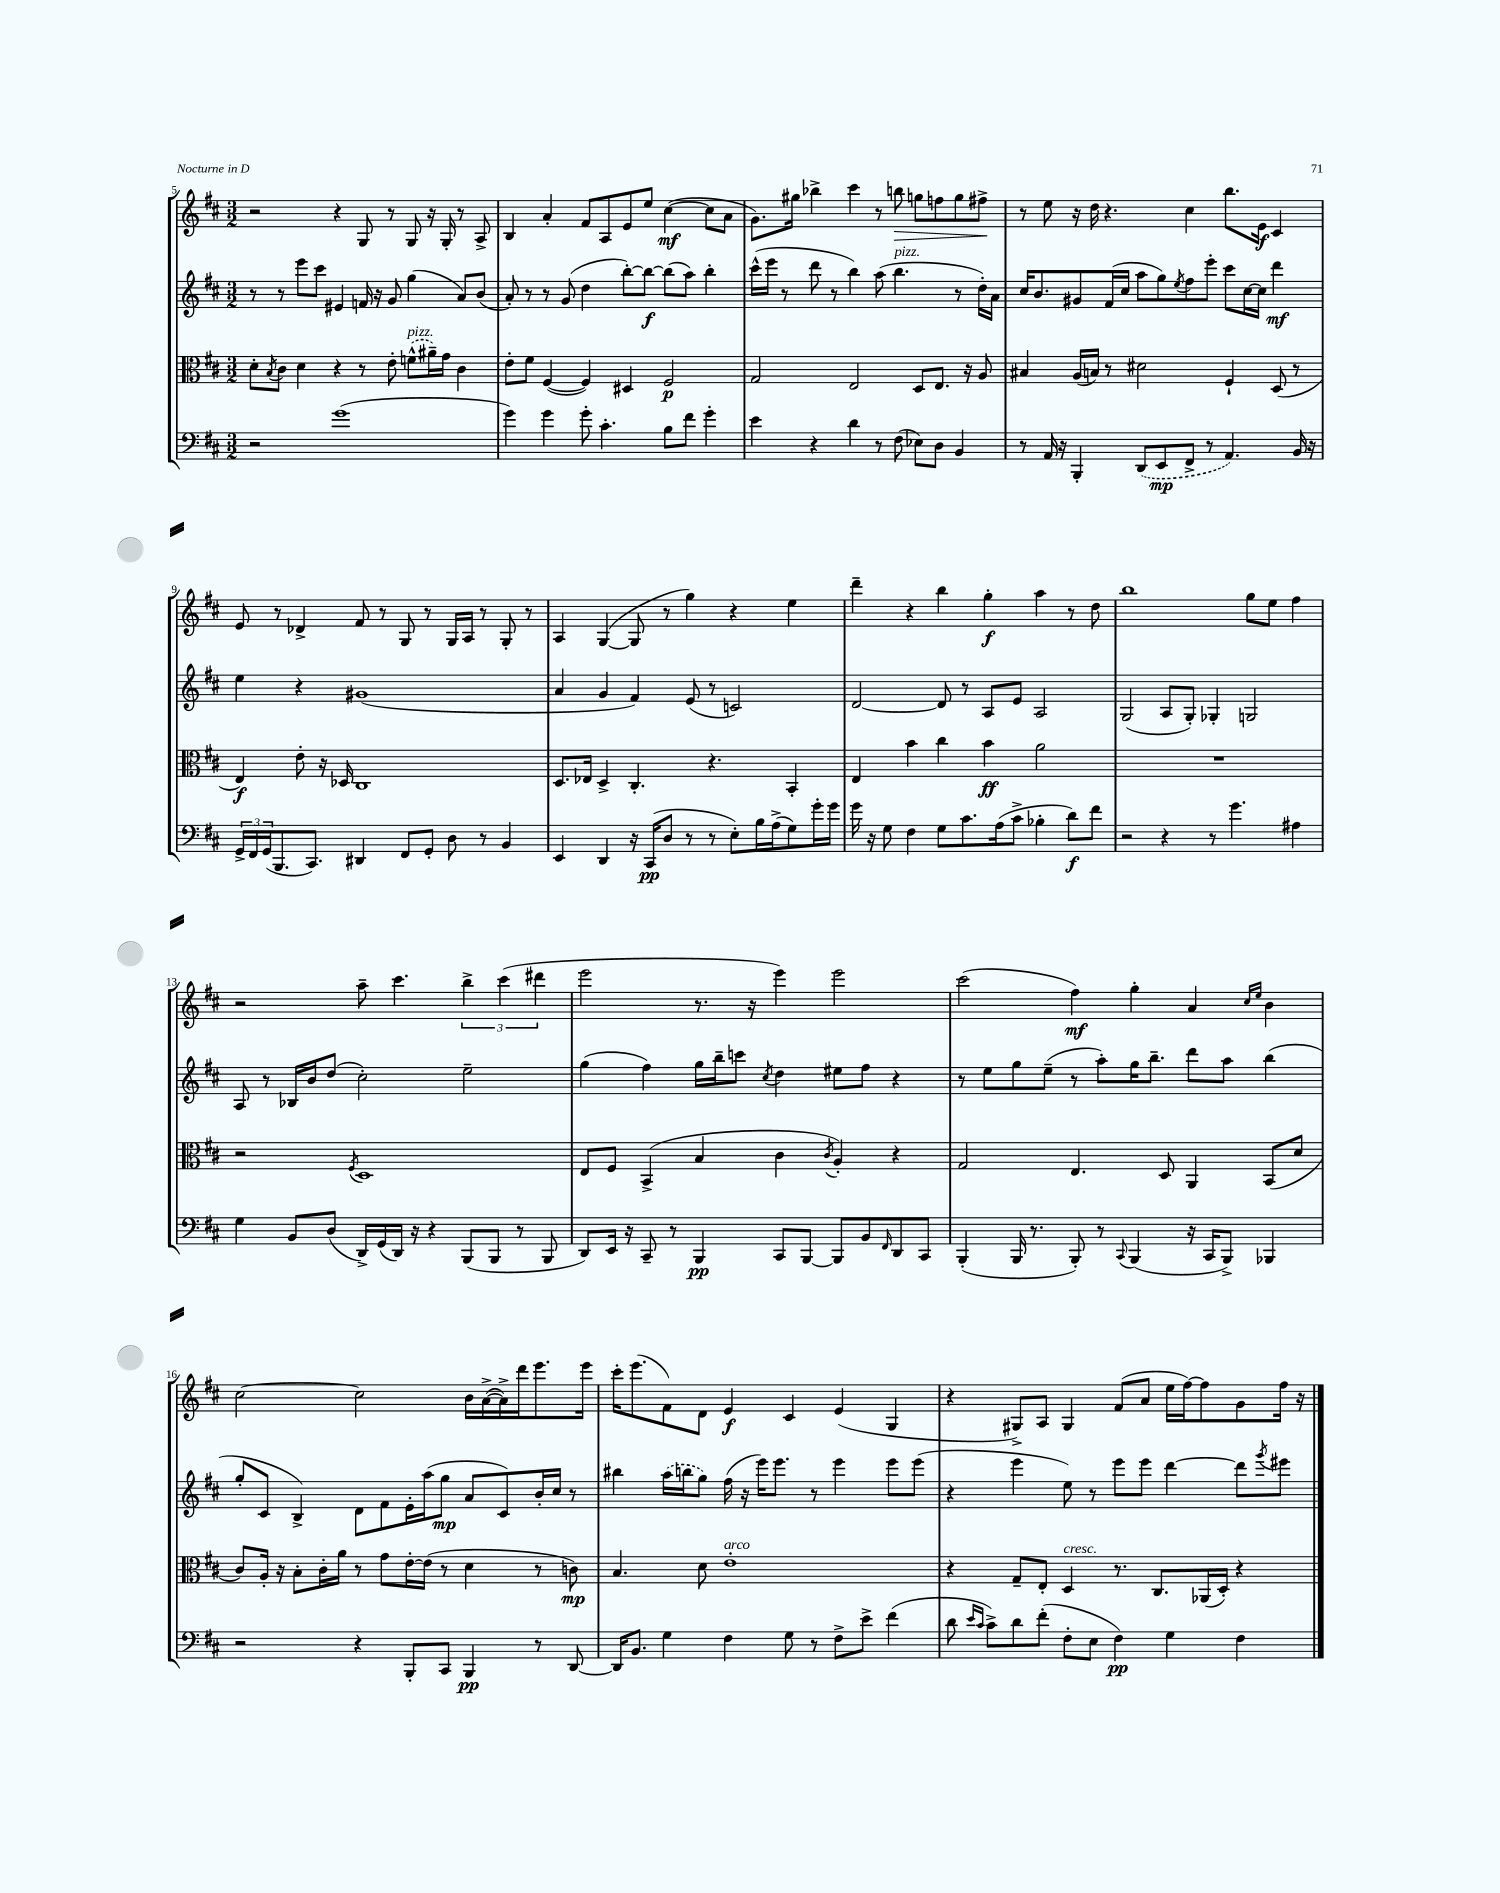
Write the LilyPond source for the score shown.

<<
\new StaffGroup <<
\new Staff = "s0" {
    \clef treble \key d \major \numericTimeSignature \time 3/2
    r2 r4 g8 r8 g8 r16 g16-. r8 a8-> |
    b4 a'4-. fis'8 a8 e'8 e''8 cis''4~\mf( cis''8 a'8 |
    g'8.) gis''16 bes''4-> cis'''4 r8 b''8\> g''8 f''8 g''8 fis''8->\! |
    r8 e''8 r16 d''16 r4. cis''4 b''8. e'16\f cis'4 |
    e'8 r8 des'4-> fis'8 r8 g8 r8 g16 a16 r8 g8-. r8 |
    a4 g4~( g8 r8 g''4) r4 e''4 |
    d'''4-- r4 b''4 g''4-.\f a''4 r8 d''8 |
    b''1 g''8 e''8 fis''4 |
    r2 a''8-- cis'''4. \tuplet 3/2 { b''4-> cis'''4( dis'''4 } |
    e'''2 r8. r16 e'''4) e'''2 |
    cis'''2( fis''4\mf) g''4-. a'4 \grace { cis''16 e''16 } b'4 |
    cis''2~ cis''2 b'16 a'16~->( a'16->) d'''16 e'''8. e'''16 |
    cis'''16-. e'''8.( fis'8) d'8 e'4\f cis'4 e'4( g4 |
    r4 gis8->) a8 gis4 fis'8( a'8 e''16 fis''16~) fis''8 g'8 fis''16 r16 \bar "|." |
}
\new Staff = "s1" {
    \clef treble \key d \major \numericTimeSignature \time 3/2
    r8 r8 e'''8 cis'''8 eis'4 f'16 r16 g'8 g''4( a'8) b'8( |
    a'8-.) r8 r8 g'8( d''4 b''8~-.) b''8~\f b''8( a''8) b''4-. |
    cis'''16-^( e'''16 r8 d'''8 r8 b''4) a''8( b''4.^\markup { \italic "pizz." } r8 d''16-.) a'16 |
    cis''16 b'8. gis'8 fis'16( cis''16 a''8 g''8) \acciaccatura { e''8 } fis''8 e'''8-. cis'''8 cis''16~ cis''16 d'''4\mf |
    e''4 r4 gis'1( |
    a'4 g'4 fis'4) e'8( r8 c'2) |
    d'2~ d'8 r8 a8 e'8 a2 |
    g2( a8 g8-.) ges4-. g2 |
    a8 r8 bes16 b'16 d''8( cis''2-.) e''2-- |
    g''4( fis''4) g''16 b''16-- c'''8 \acciaccatura { cis''8 } d''4 eis''8 fis''8 r4 |
    r8 e''8 g''8 e''8--( r8 a''8-.) g''16 b''8.-- d'''8 a''8 b''4( |
    g''8-. cis'8 b4->) d'8 fis'8 e'16-. a''16( g''8\mp a'8 cis'8) b'16-. cis''16 r8 |
    bis''4 \once \slurDashed a''16( b''16 g''8) fis''16( r16 e'''16) e'''8. r8 e'''4 e'''8 e'''8( |
    r4 e'''4 e''8) r8 e'''8 e'''8 d'''4~ d'''8 \acciaccatura { g'''8 } eis'''8 \bar "|." |
}
\new Staff = "s2" {
    \clef alto \key d \major \numericTimeSignature \time 3/2
    d'8-. \acciaccatura { b8 } cis'8 d'4 r4 r8 e'8-. \once \slurDashed f'8-^^\markup { \italic "pizz." }( ais'16--) g'16 cis'4 |
    e'8-. fis'8 fis4~( fis4) dis4 fis2\p |
    g2 e2 d8 e8. r16 a8 |
    bis4 a16( b16) r8 dis'2 fis4-! d8( r8 |
    e4\f) e'8-. r16 des16 cis1 |
    d8. ees16 d4-> cis4.-. r4. b,4-. |
    e4 b'4 cis''4 b'4\ff a'2 |
    R1. |
    r2 \acciaccatura { fis8 } d1 |
    e8 fis8 b,4->( b4 cis'4 \acciaccatura { cis'8 } a4-.) r4 |
    g2 e4. d8 a,4 b,8( d'8 |
    cis'8) a16-. r16 b8-. cis'16-. a'16 r8 g'8 e'16~-. e'16( r8 d'4 r8 c'8\mp) |
    b4. d'8 e'1-.^\markup { \italic "arco" } |
    r4 g8-- e8-. d4^\markup { \italic "cresc." } r8. cis8. aes,16( d16-.) r4 \bar "|." |
}
\new Staff = "s3" {
    \clef bass \key d \major \numericTimeSignature \time 3/2
    r2 g'1( |
    g'4) g'4 g'8-. cis'4.-. b8 fis'8 g'4-. |
    e'4 r4 d'4 r8 fis8( ees8) d8 b,4 |
    r8 a,16 r16 b,,4-. \once \slurDashed d,8( e,8\mp fis,8-> r8 a,4.) b,16 r16 |
    \tuplet 3/2 { g,16-> fis,16 g,16( } b,,8. cis,8.) dis,4 fis,8 g,8-. d8 r8 b,4 |
    e,4 d,4 r16 cis,16\pp( d8 r8 r8 e8-.) b16 a16->( g8) g'16-. g'16 |
    g'16 r16 g8 fis4 g8 cis'8. a16( cis'8-> bes4-. d'8\f) fis'8 |
    r2 r4 r8 g'4. ais4 |
    g4 b,8 d8( d,16->) g,16( d,16) r16 r4 b,,8( b,,8 r8 b,,8 |
    d,8) e,16 r16 cis,8-- r8 b,,4\pp cis,8 b,,8~ b,,8 b,8 \grace { fis,16 } d,8 cis,8 |
    b,,4-.( b,,16 r8. b,,8-.) r8 \appoggiatura { cis,8 } b,,4( r16 cis,16 b,,8->) bes,,4 |
    r2 r4 b,,8-. cis,8 b,,4\pp r8 d,8~ |
    d,16 b,8. g4 fis4 g8 r8 fis8-> e'8-> fis'4( |
    d'8 \grace { e'16 cis'16 } cis'8->) d'8 fis'8-.( fis8-. e8 fis4\pp) g4 fis4 \bar "|." |
}
>>
>>
\layout { \context { \Score currentBarNumber = #5 } }
